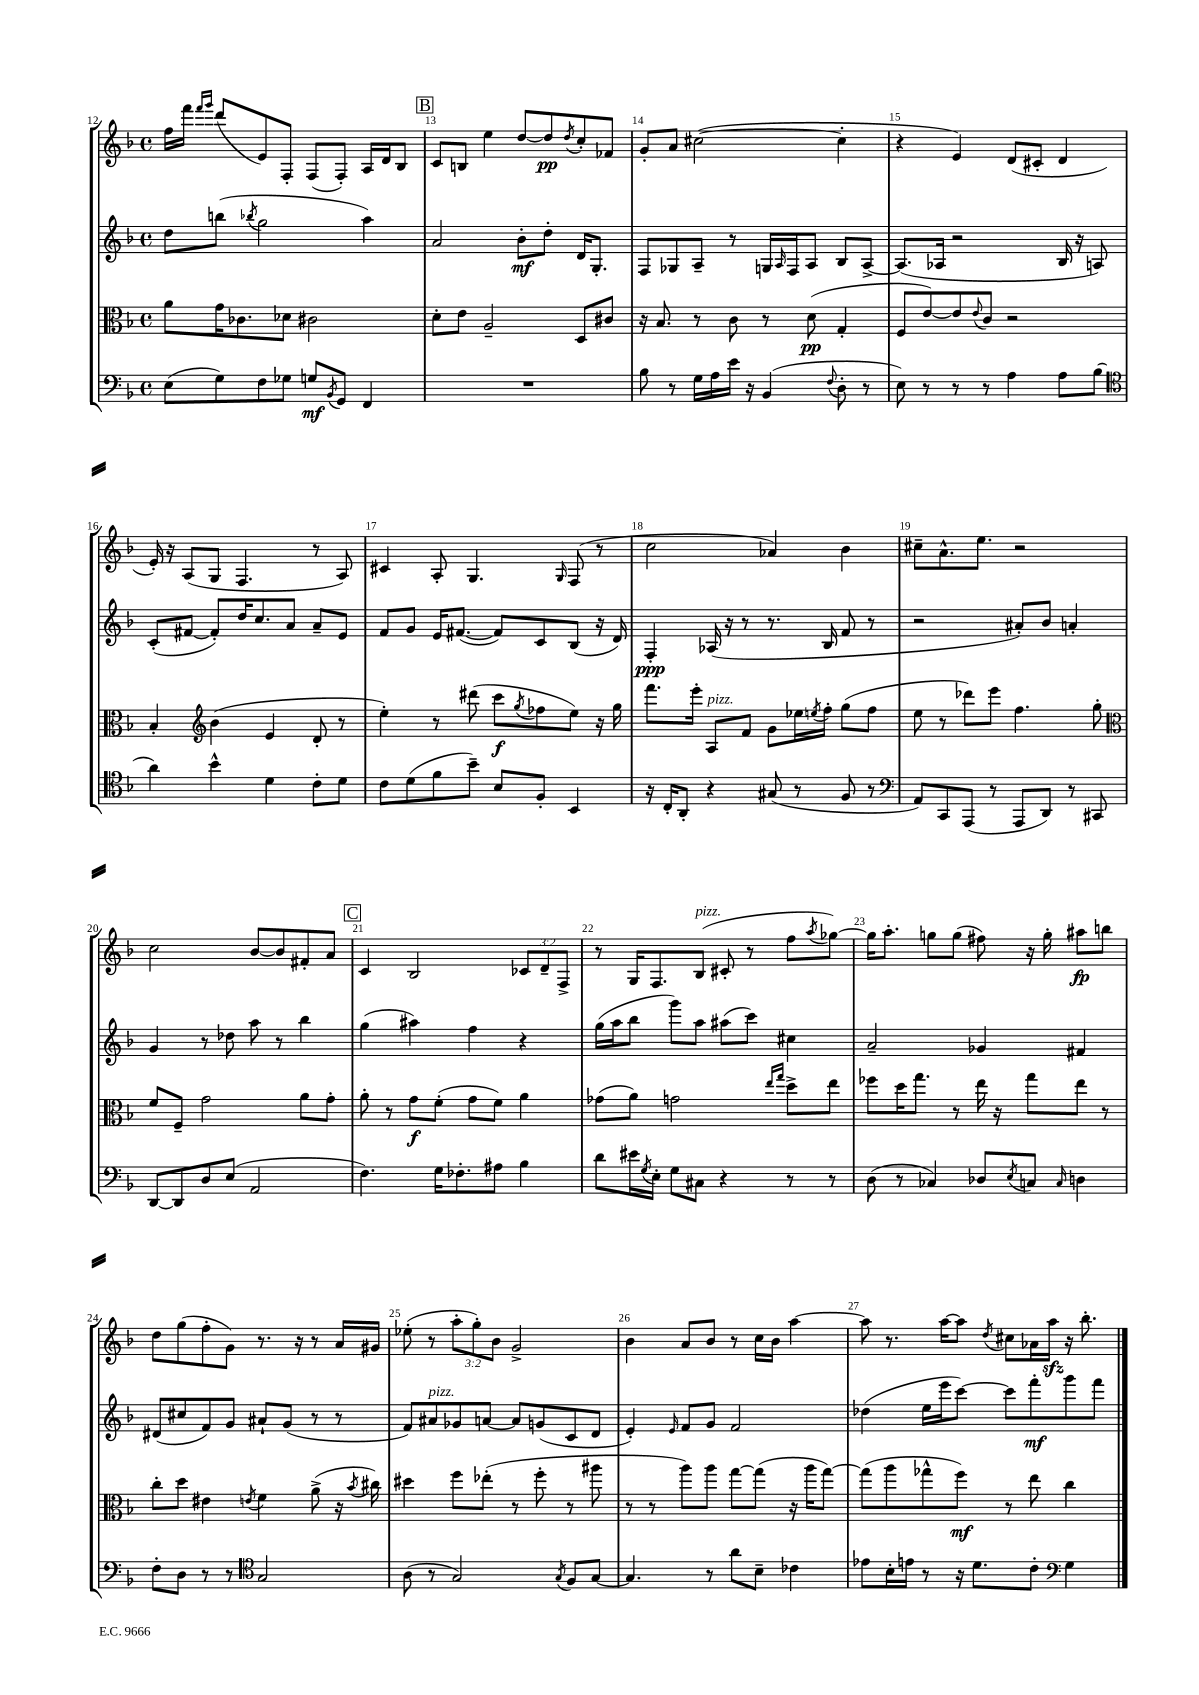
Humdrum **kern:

**kern	**kern	**kern	**kern
*staff4	*staff3	*staff2	*staff1
*clefF4	*clefC3	*clefG2	*clefG2
*k[b-]	*k[b-]	*k[b-]	*k[b-]
*M4/4	*M4/4	*M4/4	*M4/4
*met(c)	*met(c)	*met(c)	*met(c)
(8E	8a	8dd	16ff
.	.	.	16fff
.	.	.	16qqfff
.	.	.	16qqggg
8G)	16g	(8bb	(8ddd
.	8.c-	.	.
.	.	8qbb-	.
8F	.	2gg	8e)
8G-	8d-	.	8F'
8G	2c#	.	(8F
8qBB-	.	.	.
8GG	.	.	8F')
4FF	.	4aa)	16A
.	.	.	16d
.	.	.	8B-
=	=	=	=
1r	8d'	2a	8c
.	8e	.	8B
.	2A~	.	4ee
.	.	8b-'	[8dd
.	.	8dd'	8dd]
.	.	.	8qdd
.	8D	16d	8cc'
.	.	8.G'	.
.	8c#	.	8f-
=	=	=	=
8B-	16r	8F	8g'
.	8.B-	.	.
8r	.	8G-	8a
16G	8r	8A~	([2cc#
16A	.	.	.
16e	8c	8r	.
16r	.	.	.
(4BB-	8r	16G	.
.	.	16qqA	.
.	.	16F	.
.	(8d	8A	.
8qqF	.	.	.
8D'	4G'	8B-	4cc#']
8r	.	[8A^	.
=	=	=	=
8E)	8F	(8.A]	4r
8r	[8e)	.	.
.	.	16A-	.
8r	8e]	2r	4e)
.	8qqe	.	.
8r	8c	.	.
4A	2r	.	(8d
.	.	.	8c#'
8A	.	16B-	4d
.	.	16r	.
(8B-	.	8A)	.
=	=	=	=
*clefC4	*	*	*
4a)	4B-'	(8c'	16e')
.	.	.	16r
.	.	[8f#	(8A
*	*clefG2	*	*
4b-^^	(4b-	8f#'])	8G
.	.	16dd	4.F
.	.	8.cc	.
4d	4e	.	.
.	.	8a	.
8c'	8d'	8a~	8r
8d	8r	8e	8A)
=	=	=	=
8c	4ee')	8f	4c#
(8d	.	8g	.
8f	8r	16e	8A'
.	.	([8.f#	.
8b-~)	(8ddd#	.	4.G
8B-	8ccc	8f#])	.
.	8qgg	.	.
8F'	8ff-	8c	.
.	.	.	16qqG
4BB-	8ee)	(8B-	(8F
.	16r	16r	8r
.	16gg	16d)	.
=	=	=	=
16r	8.fff	4F'	2cc
16C'	.	.	.
8AA'	.	.	.
.	16eee'	.	.
4r	8A	(16A-	.
.	.	16r	.
.	8f	8r	.
(8G#	8g	8.r	4a-)
8r	16ee-	.	.
.	8qee	.	.
.	16ff'	16B-	.
8F	(8gg	8f	4b-
8r	8ff	8r	.
=	=	=	=
*clefF4	*	*	*
8AA)	8ee	2r	8cc#~
8CC	8r	.	8.a^^
(8AAA	8ddd-)	.	.
.	.	.	8.ee
8r	8eee	.	.
8AAA	4.ff	8a#')	2r
8DD)	.	8b-	.
8r	.	4a'	.
8CC#	8gg'	.	.
=	=	=	=
*	*clefC3	*	*
[8DD	8f	4g	2cc
8DD]	8F~	.	.
8D	2g	8r	.
(8E	.	8dd-	.
2AA	.	8aa	[8b-
.	.	8r	8b-]
.	8a	4bb-	8f#'
.	8g'	.	8a
=	=	=	=
4.F)	8a'	(4gg	4c
.	8r	.	.
.	8g	4aa#)	2B-
16G	(8f'	.	.
8.F-'	.	.	.
.	8g	4ff	.
8A#	8f)	.	.
4B-	4a	4r	12c-
.	.	.	12d~
.	.	.	12F^
=	=	=	=
8d	(8g-	(16gg	8r
.	.	16aa	.
16e#	8a)	8bb-	16G
8qG	.	.	.
16E'	.	.	8.F
8G	2g	8ggg)	.
8C#	.	8aa	(8B-
4r	.	(8aa#	8c#'
.	.	8ccc)	8r
.	16qqee	.	.
.	16qqgg	.	.
8r	8dd^	4cc#	8ff
.	.	.	8qaa
8r	8ee	.	[8gg-)
=	=	=	=
(8D	8ff-	2a~	16gg-]
.	.	.	8.aa'
8r	16dd	.	.
.	8.gg	.	.
4C-)	.	.	8gg
.	8r	.	(8gg
8D-	16ee	4g-	8ff#)
.	16r	.	.
8qE	.	.	.
8C	8gg	.	16r
.	.	.	16gg'
16qqC	.	.	.
4D	8ee	4f#	8aa#
.	8r	.	8bb
=	=	=	=
8F'	8cc'	(8d#	8dd
8D	8dd	8cc#	(8gg
8r	4e#	8f)	8ff'
8r	.	8g	8g)
*clefC4	*	*	*
.	8qe	.	.
2G	4f	8a#`	8.r
.	.	(8g	.
.	.	.	16r
.	(8a^	8r	8r
.	16r	8r	16a
.	8qb-	.	.
.	16cc#)	.	16g#
=	=	=	=
(8A	4dd#	8f)	(8ee-'
8r	.	8a#	8r
2G)	8ff	8g-	12aa'
.	.	.	12gg')
.	(8ee-'	[8a	.
.	.	.	12b-
.	8r	8a]	2g^
.	8ff'	(8g	.
8qG	.	.	.
8F	8r	8c	.
[8G	8aa#	8d	.
=	=	=	=
4.G]	8r	4e')	4b-
.	8r	.	.
.	.	16qqe	.
.	8aa)	8f	8a
8r	8aa	8g	8b-
8a	[8gg	2f	8r
8B-~	(8gg]	.	16cc
.	.	.	16b-
4c-	16r	.	[4aa
.	16aa	.	.
.	[8gg)	.	.
=	=	=	=
8e-	(8gg]	(4dd-	8aa]
16B-'	8aa	.	8.r
16e	.	.	.
8r	8gg-^^	16ee	.
.	.	16eee	[16aa
16r	8ff)	[8ccc)	8aa]
8.d	.	.	.
.	.	.	8qdd
.	8r	8ccc]	8cc#
8c'	8ee	8fff'	16a-
.	.	.	16aa
*clefF4	*	*	*
4G	4cc	8ggg	16r
.	.	.	8.bb-'
.	.	8fff	.
==	==	==	==
*-	*-	*-	*-
